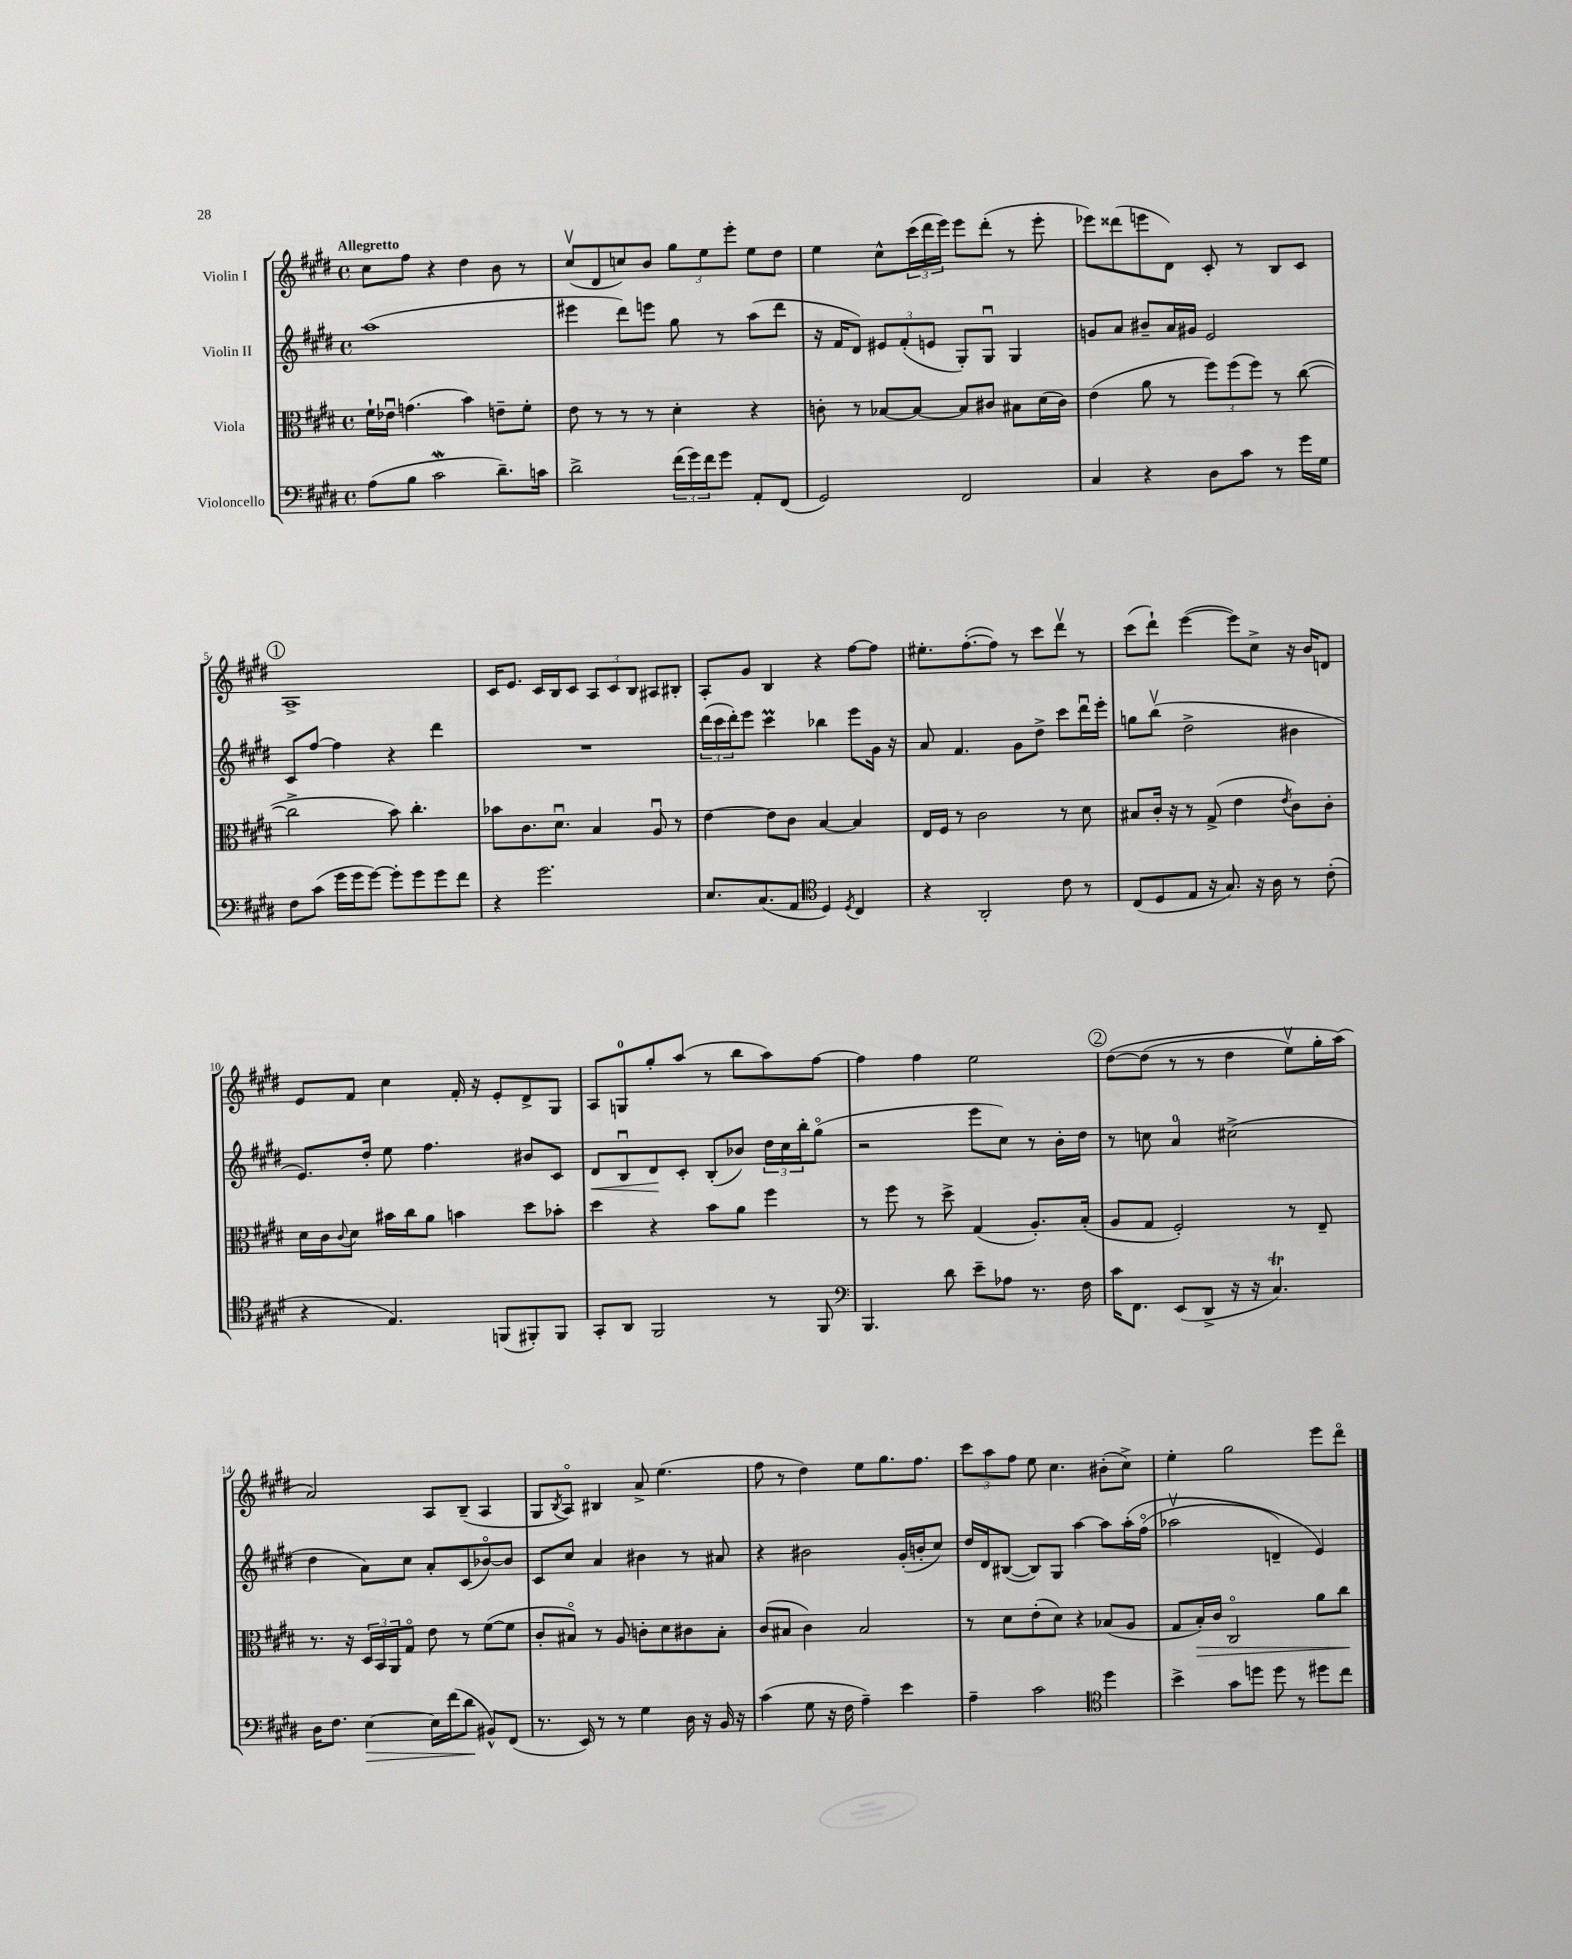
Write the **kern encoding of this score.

**kern	**kern	**kern	**kern
*staff4	*staff3	*staff2	*staff1
*clefF4	*clefC3	*clefG2	*clefG2
*k[f#c#g#d#]	*k[f#c#g#d#]	*k[f#c#g#d#]	*k[f#c#g#d#]
*M4/4	*M4/4	*M4/4	*M4/4
*met(c)	*met(c)	*met(c)	*met(c)
(8A	16f#`	(1aa	8cc#
.	16e-u	.	.
8B	(4.g	.	8ff#
2c#	.	.	4r
.	4b)	.	4dd#
8.d#~)	8e~	.	8b
.	8f#'	.	8r
16c	.	.	.
=	=	=	=
2d#^	8e	4eee#	(8cc#v
.	8r	.	8d#
.	8r	8ddd#)	8cc)
.	8r	8eee	8b
(24f#	4d#'	8gg#	12gg#
24g#)	.	.	.
24f#	.	.	12ee
8g#	.	8r	.
.	.	.	12eee'
8AA'	4r	(8aa	8ee
(8FF#	.	8ddd#	8dd#
=	=	=	=
2GG#)	8c'	16r	4ee
.	.	16f#	.
.	8r	8d#)	.
.	[8B-	12e#	8cc#^^
.	.	(12f#'	.
.	8B-_	.	(24ccc#
.	.	12e	24ddd#
.	.	.	24eee)
2FF#	8B-]	8G#')	8eee
.	8c#	8G#u	(8ddd#'
.	8B#	4G#	8r
.	(16d#	.	8eee'
.	16c#)	.	.
=	=	=	=
4C#	(4e	8g	8eee-)
.	.	8a	(8ddd##
4r	8a	8b#~	8eee
.	8r	16a	8d#)
.	.	16g#	.
8D#	12ff#)	2e	8c#'
.	(12ff#	.	.
8c#	.	.	8r
.	12ff#)	.	.
8r	8r	.	8B
16g#	([8cc#	.	8c#
16G#	.	.	.
=	=	=	=
8F#	2cc#^]	8c#	1A^
(8c#	.	[8ff#	.
16g#	.	4ff#]	.
16g#	.	.	.
[8g#)	.	.	.
8g#']	8b)	4r	.
8g#	4.cc#'	.	.
8g#	.	4ddd#	.
8f#	.	.	.
=	=	=	=
4r	8b-	1r	16c#
.	.	.	8.e
.	8.c#	.	.
2.g#	.	.	16c#
.	8.d#u	.	16B
.	.	.	8c#
.	4B	.	12A
.	.	.	12c#
.	.	.	12B
.	8Au	.	8A#
.	8r	.	8B#'
=	=	=	=
8.E	[4e	(24ddd#	8A'
.	.	24ccc#	.
.	.	24ddd#')	.
.	.	8eee	8g#
(8.C#	.	.	.
.	8e]	4ccc#	4B
8AA	8c#	.	.
*clefC4	*	*	*
4D#)	[4B	4bb-	4r
8qD#	.	.	.
4C#	4B]	8eee	[8ff#
.	.	16g#	8ff#]
.	.	16r	.
=	=	=	=
4r	16E	8a	8.ee#'
.	16F#	.	.
.	8r	4.f#	.
.	.	.	([8.ff#'
2AA'	2c#	.	.
.	.	.	8ff#])
.	.	8g#	8r
.	.	8dd#^	8ccc#
8c#	8r	8ccc#	8ddd#v
8r	8d#	16ddd#u	8r
.	.	16eee'	.
=	=	=	=
(8C#	8B#	8gg	(8ccc#
8D#	16c#'	(8bbv	8ddd#`)
.	16r	.	.
8E	8r	2dd#^	([4eee
16r	(8G#^	.	.
8.G#)	.	.	.
.	4e	.	8eee])
16r	.	.	8cc#^
16A	.	.	.
.	8qe	.	.
8r	8c#)	4b#	16r
.	.	.	16b
(8c#'	8c#'	.	8d
=	=	=	=
4r	16d#	8.e)	8e
.	16c#	.	.
.	8qqc#	.	.
.	8d#	.	8f#
.	.	16dd#'	.
4.E)	16b#	8ee	4cc#
.	16cc#	.	.
.	8a	4.ff#	.
.	4b	.	16f#'
.	.	.	16r
(8FF	.	.	8e'
8FF#')	8dd#	8b#	8d#^
8FF#	8b-'	8c#	8G#
=	=	=	=
8GG#'	4dd#	8d#	8A
8AA	.	8Bu	8G
2FF#	4r	8d#	8gg#'
.	.	8c#'	(8aa
.	8b	(8B'	8r
.	8a	8b-)	8bb
8r	4ff#	24dd#	8aa)
.	.	24cc#	.
.	.	24bb'	.
8FF#	.	(8gg#o	[8ff#
=	=	=	=
*clefF4	*	*	*
4.BBB	8r	2r	4ff#]
.	8ff#	.	.
.	8r	.	4ff#
8d#	8dd#^	.	.
8e~	(4G#	8eee	2ee
8A-	.	8cc#)	.
8.r	8.A')	8r	.
.	.	16b'	.
16F#	(16B'	16dd#	.
=	=	=	=
16c#	8A	8r	&([8dd#
8.FF#	.	.	.
.	8G#	8cc	(8dd#]
(8EE	2F#')	4a	8r
8DD#^	.	.	8r
16r	.	(2cc#^	4dd#
16r	.	.	.
4.C#)	.	.	.
.	8r	.	8eev)
.	8E~	.	16gg#'
.	.	.	(16aa&)
=	=	=	=
16D#	8.r	4dd#	2a)
8.F#	.	.	.
.	16r	.	.
[4E	24D#	8a)	.
.	24BB	.	.
.	24AA	.	.
.	8G#o	8cc#	.
16E]	8e	8a'	8A
(16f#	.	.	.
8d#	8r	(8c#	(8B~
8BB#^^)	([8f#	[8b-o)	4A
(8FF#	8f#]	8b-]	.
=	=	=	=
8.r	8c#'	8c#	8G#
.	.	.	8qB
.	8B#o)	8cc#	8Ao)
16EE)	.	.	.
8r	8r	4a	4B#
8r	8A	.	.
4G#	8c'	4b#	8a^
.	8d#	.	(4.ee
16D#	8c#	8r	.
16r	.	.	.
16BB	8B#'	8a#	.
16r	.	.	.
=	=	=	=
(4c#	(8c#	4r	8ff#
.	8B#	.	8r
8G#	4c#)	2b#	4dd#)
16r	.	.	.
16F#	.	.	.
4A~)	2B#	.	8ee
.	.	.	8.gg#
4e	.	(16g#'	.
.	.	16b'	8.ff#
.	.	8cc#)	.
=	=	=	=
4A~	8r	16dd#	12ccc#
.	.	16d#	.
.	.	.	12aa
.	8d#	([8B#	.
.	.	.	12ff#
2c#	(8e'	8B#])	8ee
.	8d#)	8G#	4.cc#
.	4r	[4aa	.
*clefC4	*	*	*
4dd#	(8B-	8aa]	(8b#'
.	8A	&(16aa'	8cc#^)
.	.	(16ff#o	.
=	=	=	=
4b^	8G#	2aa-v	4ee'
.	16B')	.	.
.	16c#	.	.
8g#	2C#o	.	2gg#
8dd	.	.	.
8dd	.	4d~)	.
8r	.	.	.
8dd#	8a	4e&)	8eee
8cc#	8cc#	.	8ddd#o
==	==	==	==
*-	*-	*-	*-
